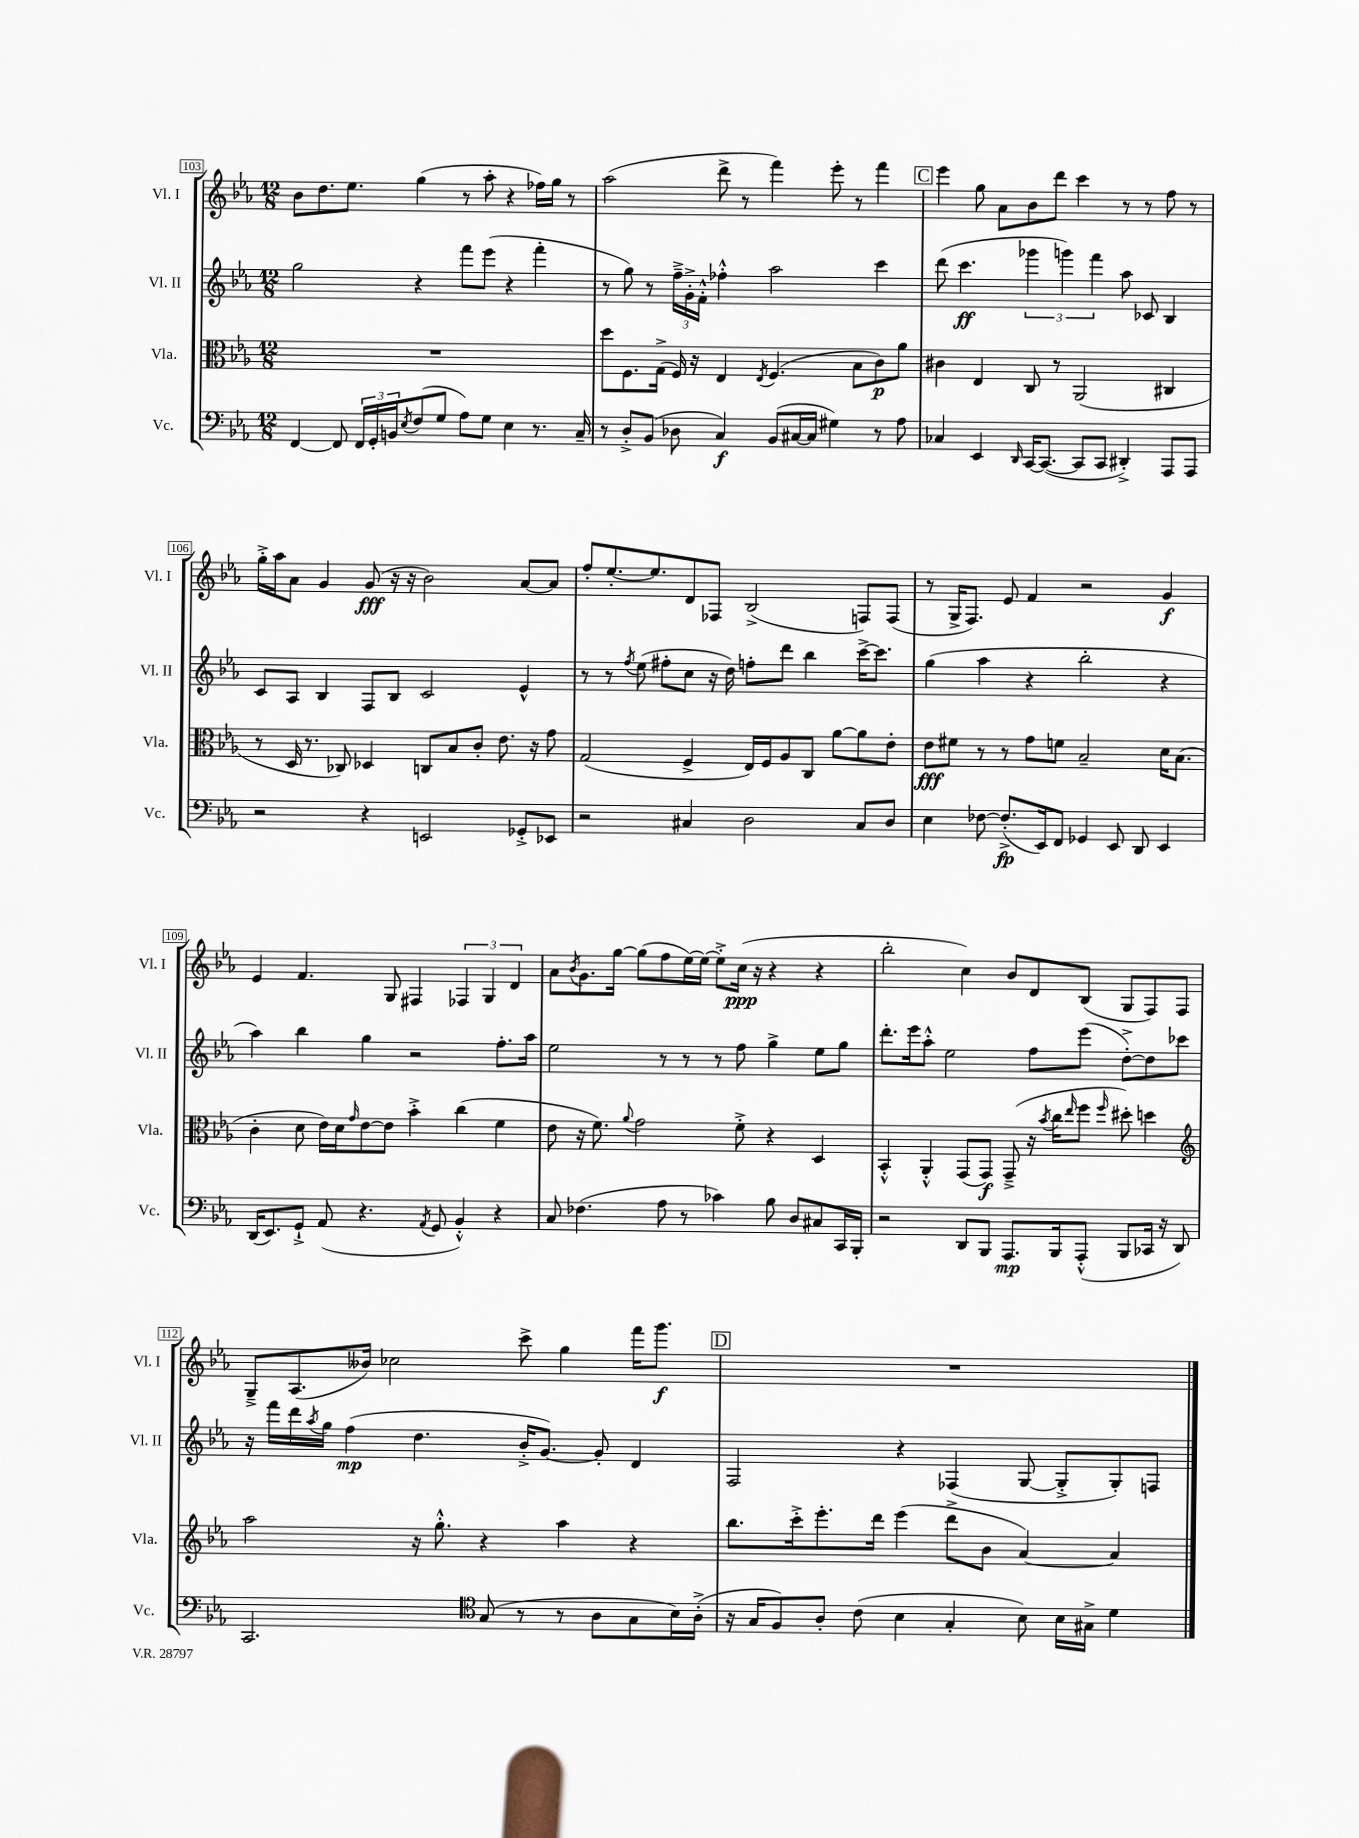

**kern	**dynam	**kern	**dynam	**kern	**dynam	**kern	**dynam
*part4	*part4	*part3	*part3	*part2	*part2	*part1	*part1
*staff4	*staff4	*staff3	*staff3	*staff2	*staff2	*staff1	*staff1
*I"Vc.	*	*I"Vla.	*	*I"Vl. II	*	*I"Vl. I	*
*I'Vc.	*	*I'Vla.	*	*I'Vl. II	*	*I'Vl. I	*
*clefF4	*	*clefC3	*	*clefG2	*	*clefG2	*
*k[b-e-a-]	*	*k[b-e-a-]	*	*k[b-e-a-]	*	*k[b-e-a-]	*
*M12/8	*	*M12/8	*	*M12/8	*	*M12/8	*
=103	=103	=103	=103	=103	=103	=103	=103
[4FF/	.	1.r	.	2gg\	.	8b-\L	.
.	.	.	.	.	.	8.dd\	.
8FF/]	.	.	.	.	.	.	.
.	.	.	.	.	.	8.ee-\J	.
24FF/LL	.	.	.	.	.	.	.
24GG'/	.	.	.	.	.	.	.
24BBn/J	.	.	.	.	.	.	.
8qE-/	.	.	.	.	.	.	.
(8F/	.	.	.	4r	.	(4gg\	.
8G/J	.	.	.	.	.	.	.
8A-\L)	.	.	.	8fff\L	.	8r	.
8G\J	.	.	.	(8eee-\J	.	8aa-'\	.
4E-\	.	.	.	4r	.	4r	.
8.r	.	.	.	4fff'\	.	16ff-X\LL)	.
.	.	.	.	.	.	16gg\JJ	.
.	.	.	.	.	.	8r	.
16C~/	.	.	.	.	.	.	.
=104	=104	=104	=104	=104	=104	=104	=104
8r	.	8dd\L	.	8r	.	(2aa-\	.
8D'^/L	.	8.F\	.	8gg\)	.	.	.
(8BB-/J	.	.	.	8r	.	.	.
.	.	(16G^\Jk	.	.	.	.	.
8D-X\	.	16F/)	.	24ff~^\LL	.	.	.
.	.	.	.	24g'^\	.	.	.
.	.	16r	.	.	.	.	.
.	.	.	.	24f'^^\JJ	.	.	.
4C/)	f	4E-/	.	4ff-X'^^\	.	8ddd^\	.
.	.	.	.	.	.	8r	.
.	.	8qE-/	.	.	.	.	.
(8BB-/L	.	(4.F/	.	2aa-\	.	4fff\)	.
[16C#X/L	.	.	.	.	.	.	.
16C#/JJ]	.	.	.	.	.	.	.
4G#X\)	.	.	.	.	.	8eee-'\	.
.	.	8B-\L	.	.	.	8r	.
8r	.	8c\)	p	4ccc\	.	4fff\	.
8A-\	.	8a-\J	.	.	.	.	.
!!LO:REH:place=s1:t=C
=105	=105	=105	=105	=105	=105	=105	=105
4C-X/	.	4c#X\	.	(8ddd\	.	4eee-\	.
.	.	.	.	4.ccc\	ff	.	.
4EE-/	.	4E-/	.	.	.	8gg\	.
.	.	.	.	.	.	8a-\L	.
16qqDD/	.	.	.	.	.	.	.
[16CC/KL	.	8C/	.	6ggg-X\	.	8b-\	.
(8.CC/J_	.	.	.	.	.	.	.
.	.	8r	.	.	.	8ddd\J	.
.	.	.	.	6gggn\)	.	.	.
8CC/L]	.	(2AA-/	.	.	.	4ccc\	.
.	.	.	.	6fff\	.	.	.
8CC/J	.	.	.	.	.	.	.
4DD#X'^/)	.	.	.	8aa-\	.	8r	.
.	.	.	.	8c-X/	.	8r	.
8AAA-/L	.	4C#X/	.	4B-/	.	8ff\	.
8AAA-/J	.	.	.	.	.	8r	.
!!LO:LB:g=z
=106	=106	=106	=106	=106	=106	=106	=106
2r	.	8r	.	8c/L	.	16gg'^\LL	.
.	.	.	.	.	.	16aa-\J	.
.	.	16D/	.	8A-/J	.	8a-\J	.
.	.	8.r	.	.	.	.	.
.	.	.	.	4B-/	.	4g/	.
.	.	8C-X/)	.	.	.	.	.
4r	.	4D-X/	.	8F/L	.	(8g/	fff
.	.	.	.	8B-/J	.	16r	.
.	.	.	.	.	.	16r	.
2EEn/	.	8Cn/L	.	2c/	.	2b-\)	.
.	.	8B-/	.	.	.	.	.
.	.	8c'/J	.	.	.	.	.
.	.	8.e-\	.	.	.	.	.
8GG-X'^/L	.	.	.	4e-^^/	.	[8a-/L	.
.	.	16r	.	.	.	.	.
8EE-X/J	.	8g\	.	.	.	8a-/J]	.
=107	=107	=107	=107	=107	=107	=107	=107
2r	.	(2G/	.	8r	.	8ff'/L	.
.	.	.	.	8r	.	[8.ee-'/	.
.	.	.	.	8qff/	.	.	.
.	.	.	.	(8ee-\	.	.	.
.	.	.	.	.	.	8.ee-/]	.
.	.	.	.	8ff#X'\L	.	.	.
4C#X/	.	4F^/	.	8cc\J	.	8d/	.
.	.	.	.	16r	.	8F-X/J	.
.	.	.	.	16dd\)	.	.	.
2D\	.	16E-/LL)	.	8ffn'\L	.	(2B-^/	.
.	.	16F/J	.	.	.	.	.
.	.	8A-/	.	8ddd\J	.	.	.
.	.	8C/J	.	4bb-\	.	.	.
.	.	[8a-\L	.	.	.	.	.
8C#/L	.	8a-\]	.	[16ccc^\KL	.	8Fn/L)	.
.	.	.	.	8.ccc\J]	.	.	.
8D/J	.	8e-'\J	.	.	.	(8F/J	.
=108	=108	=108	=108	=108	=108	=108	=108
4E-\	.	8e-\L	fff	(4gg\	.	8r	.
.	.	8f#X\J	.	.	.	16G^/KL	.
.	.	.	.	.	.	8.F/J)	.
[8F-X\	.	8r	.	4aa-\	.	.	.
(8.F-'^/L]	fp	8r	.	.	.	8e-/	.
.	.	8g\L	.	4r	.	4f/	.
16EE-/k)	.	.	.	.	.	.	.
8FF/J	.	8fn\J	.	.	.	.	.
4GG-X/	.	2B-~/	.	2bb-'\	.	2r	.
8EE-/	.	.	.	.	.	.	.
8DD/	.	.	.	.	.	.	.
4EE-/	.	16d\KL	.	4r	.	4g/	f
.	.	(8.B-\J	.	.	.	.	.
!!LO:LB:g=z
=109	=109	=109	=109	=109	=109	=109	=109
(16DD/KL	.	4c'\	.	4aa-\)	.	4e-/	.
8.EE-/)	.	.	.	.	.	.	.
8GG`^/J	.	8d\	.	4bb-\	.	4.f/	.
(8AA-/	.	16e-\LL)	.	.	.	.	.
.	.	16d\J	.	.	.	.	.
.	.	16qqg/	.	.	.	.	.
4.r	.	[8e-\	.	4gg\	.	.	.
.	.	8e-\J]	.	.	.	8G/	.
.	.	4b-'^\	.	2r	.	4F#X/	.
8qAA-/	.	.	.	.	.	.	.
8GG/	.	.	.	.	.	.	.
4BB-'^^/)	.	(4cc\	.	.	.	6F-X/	.
.	.	.	.	.	.	6G/	.
4r	.	4f\	.	8.ff'\L	.	.	.
.	.	.	.	.	.	6d/	.
.	.	.	.	16aa-\Jk	.	.	.
=110	=110	=110	=110	=110	=110	=110	=110
8C/	.	8e-\	.	2ee-\	.	8a-\L	.
.	.	.	.	.	.	8qb-/	.
(4.F-X\	.	16r	.	.	.	8.g\	.
.	.	8.f\)	.	.	.	.	.
.	.	.	.	.	.	[16gg\Jk	.
.	.	8qqa-/	.	.	.	.	.
.	.	2g\	.	.	.	(8gg\L]	.
8A-\	.	.	.	8r	.	8ff\	.
8r	.	.	.	8r	.	[16ee-\L)	.
.	.	.	.	.	.	16ee-\JJ_	.
4c-X\)	.	.	.	8r	.	8ee-'^\L]	.
.	.	8f'^\	.	8ff\	.	(16cc\Jk	ppp
.	.	.	.	.	.	16r	.
8B-\	.	4r	.	4gg^\	.	4r	.
8D/L	.	.	.	.	.	.	.
8C#X/	.	4D/	.	8ee-\L	.	4r	.
16CC/L	.	.	.	8gg\J	.	.	.
16BBB-'/JJ	.	.	.	.	.	.	.
=111	=111	=111	=111	=111	=111	=111	=111
2r	.	4BB-'^^/	.	8.ddd'\L	.	2bb-'\	.
.	.	.	.	16eee-\k	.	.	.
.	.	4AA-'^^/	.	8aa-'^^\J	.	.	.
.	.	.	.	2ee-\	.	.	.
8DD/L	.	(8GG/L	.	.	.	4cc\)	.
8BBB-/J	.	8GG/J)	f	.	.	.	.
8.AAA-/L	mp	(8GG~^/	.	.	.	8b-/L	.
.	.	16r	.	8ff\L	.	8d/	.
.	.	8qb-/	.	.	.	.	.
16BBB-/k	.	16cc\KL	.	.	.	.	.
.	.	16qqee-/	.	.	.	.	.
(8AAA-'^^/J	.	8ff\J	.	(8eee-\J	.	(8B-/J	.
.	.	16qqff/	.	.	.	.	.
8BBB-/L	.	8dd#X'\)	.	[8dd'^\L)	.	8G/L	.
16CC-X/Jk	.	4ddn\	.	8dd\]	.	8F/)	.
16r	.	.	.	.	.	.	.
8DD/)	.	.	.	8ccc-X\J	.	8F/J	.
!!LO:LB:g=z
=112	=112	=112	=112	=112	=112	=112	=112
*	*	*clefG2	*	*	*	*	*
2.CC/	.	2aa-\	.	16r	.	8G~^/L	.
.	.	.	.	16fff\LL	.	.	.
.	.	.	.	16ddd\	.	(8.A-/	.
.	.	.	.	8qaa-/	.	.	.
.	.	.	.	16gg\JJ	.	.	.
.	.	.	.	(4ff\	mp	.	.
.	.	.	.	.	.	16b--X/Jk)	.
.	.	.	.	.	.	2cc-X\	.
.	.	16r	.	4.dd\	.	.	.
.	.	8.gg'^^\	.	.	.	.	.
*clefC4	*	*	*	*	*	*	*
(8G/	.	4r	.	.	.	.	.
8r	.	.	.	16b-'^/KL	.	8ccc^\	.
.	.	.	.	[8.g/J)	.	.	.
8r	.	4aa-\	.	.	.	4gg\	.
8A-\L	.	.	.	8g'/]	.	.	.
8G\	.	4r	.	4d/	.	16fff\KL	.
.	.	.	.	.	.	8.ggg\J	f
16B-\L)	.	.	.	.	.	.	.
(16A-'^\JJ	.	.	.	.	.	.	.
!!LO:REH:place=s1:t=D
=113	=113	=113	=113	=113	=113	=113	=113
16r	.	8.bb-\L	.	2F/	.	1.r	.
16G/KL	.	.	.	.	.	.	.
8F/)	.	.	.	.	.	.	.
.	.	16ccc'^\k	.	.	.	.	.
8A-'/J	.	8.eee-'\	.	.	.	.	.
(8c\	.	.	.	.	.	.	.
.	.	16ddd\Jk	.	.	.	.	.
4B-\	.	(4eee-\	.	4r	.	.	.
4G'/	.	8ddd^\L	.	(4F-X/	.	.	.
.	.	8b-\J	.	.	.	.	.
8B-\)	.	[4a-/)	.	[8G/	.	.	.
16B-\LL	.	.	.	8G'^/L]	.	.	.
16G#X^\JJ	.	.	.	.	.	.	.
4d\	.	4a-/]	.	8G'/)	.	.	.
.	.	.	.	8Fn/J	.	.	.
==	==	==	==	==	==	==	==
*-	*-	*-	*-	*-	*-	*-	*-
